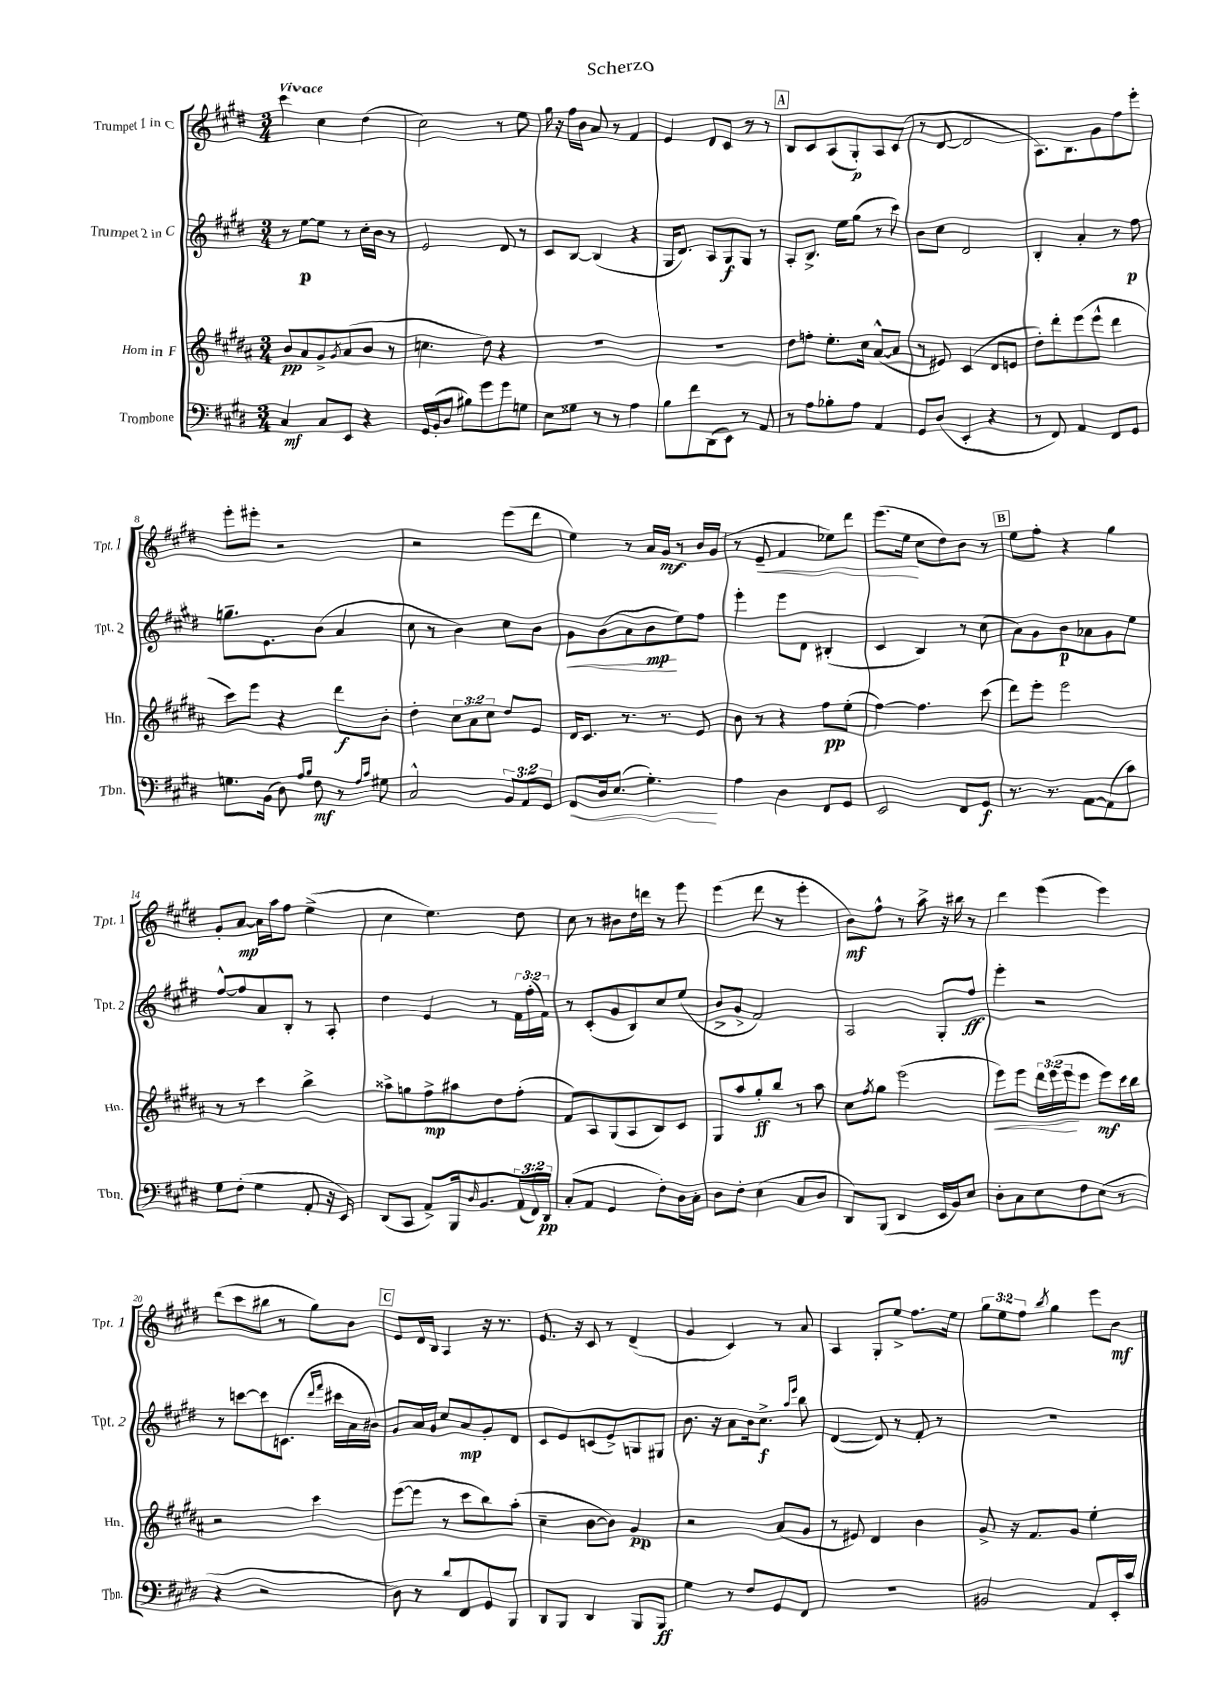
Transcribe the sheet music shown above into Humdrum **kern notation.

**kern	**kern	**kern	**kern
*staff4	*staff3	*staff2	*staff1
*clefF4	*clefG2	*clefG2	*clefG2
*k[f#c#g#d#]	*k[f#c#g#d#a#]	*k[f#c#g#d#]	*k[f#c#g#d#]
*M3/4	*M3/4	*M3/4	*M3/4
4C#	8b	8r	4ccc#
.	8a#	[8ee	.
8C#	8g#^	8ee]	4cc#
.	8qg#	.	.
8EE	(8a#	8r	.
4r	8b	16cc#'	(4dd#
.	.	16b	.
.	8r	8r	.
=	=	=	=
16GG#	4.cc	2e	2cc#)
(16BB'	.	.	.
8D#	.	.	.
8B#)	.	.	.
8g#	8dd#)	.	.
8g#	4r	8d#	8r
8G	.	8r	8ee
=	=	=	=
8E	2.r	8c#	16gg#
.	.	.	16r
8G##	.	[8B	16ff#
.	.	.	16b
8r	.	(4B]	8a
8r	.	.	8r
4A	.	4r	4f#
=	=	=	=
8B	2.r	16G#	4e
.	.	8.d#)	.
8f#	.	.	.
(8DD#	.	8A	8d#
8EE)	.	8G#	8c#
8r	.	8G#	8r
8AA	.	8r	8r
=	=	=	=
8r	8dd#	8A'	8B
8A	8ff'	8.B^	8c#
8B-'	8.ee'	.	(8A
.	.	16ee	.
8A	.	(8gg#	8G#')
.	16cc#	.	.
4AA	([8a#^^	8r	8A
.	8a#]	8ccc#)	(8c#
=	=	=	=
8GG#	8r	8b	8r
(8D#	8e#)	8cc#	[8d#
4EE'	(4c#	2d#	2d#]
4r	8d#	.	.
.	8e	.	.
=	=	=	=
8r	8dd#')	4B'	8.A)
8FF#)	8ddd#'	.	.
.	.	.	8.B
4AA	(8eee	4a'	.
.	8eee^^	.	8g#
8FF#	4ddd#	8r	8ff#
8GG#	.	8ff#	8eee'
=	=	=	=
8.G	8ccc#)	8.gg~	8eee'
.	8eee	.	8eee#'
(16BB	.	8.e	.
8D#)	4r	.	2r
16qqA	.	.	.
16qqB	.	.	.
8F#	.	(8b	.
8r	8ddd#	4a	.
16qqA	.	.	.
16qqc#	.	.	.
8G#	8b'	.	.
=	=	=	=
2C#^^	4dd#'	8cc#	2r
.	.	8r	.
.	12cc#	4b)	.
.	12a#	.	.
.	12cc#	.	.
12BB	8dd#	8cc#	(8eee
12AA	.	.	.
.	8e	8b	8ddd#
12GG#	.	.	.
=	=	=	=
8FF#	16d#	8g#	4ee)
.	8.c#	.	.
16D#	.	(8b	.
(8.E	.	.	.
.	8.r	8a	8r
4.G#')	.	8b	16a
.	8.r	.	16g#
.	.	8ee)	8r
.	8e	8ff#	16b
.	.	.	(16g#
=	=	=	=
4A	8b	4eee'	8r
.	8r	.	8e~
4D#	4r	8eee	4f#
.	.	8d#	.
8FF#	8ff#	(4B#'	8ee-)
8GG#	(8ee'	.	8ddd#
=	=	=	=
2EE	[4ff#)	4c#	(8.eee
.	.	.	16ee
.	4.ff#]	4B)	8cc#
.	.	.	8dd#)
8FF#	.	8r	8b
8GG#	(8ccc#	(8cc#	8r
=	=	=	=
8.r	8ddd#)	8a)	8ee
.	8eee'	8g#	8ff#'
8.r	.	.	.
.	2eee	8b	4r
[8AA	.	8a-	.
(8AA]	.	8g#	4gg#
8c#)	.	8ee	.
=	=	=	=
8G#	8r	[8ff#^^	8g#'
(8F#'	8r	8ff#]	[8a
4G#	4ccc#	8a	16a]
.	.	.	16aa
.	.	8B'	8ff#
8AA'	4bb^	8r	(4ee^
16r	.	8A'	.
16EE)	.	.	.
=	=	=	=
(8DD#	8aa##^	4dd#	4cc#
8CC#	8gg	.	.
8AA^)	8ff#^	4e	4.ee)
16BBB	8aa#	.	.
16qqD#	.	.	.
8.BB	.	.	.
.	8dd#	8r	.
(24AA	(8ff#'	24f#	8dd#
24FF#)	.	(24ff#'	.
24DD#	.	24f#)	.
=	=	=	=
(8C#'	8f#)	8r	8cc#
8AA	8A#	(8c#'	8r
4GG#	(8G#	8g#	8b#
.	8A#	8B)	16dd#
.	.	.	16ddd
8F#')	8B)	8cc#	8r
16D#	8c#	(8ee	8eee
16C#'	.	.	.
=	=	=	=
8D#	8G#	8b^	(4eee
8F#'	8aa#	8g#^	.
(4E	8gg#'	2f#)	8ddd#
.	8bb	.	8r
8C#	8r	.	4eee'
8D#	8aa#	.	.
=	=	=	=
8DD#)	8cc#	2A	8b)
.	8qff#	.	.
(8BBB	8gg#	.	8ff#^^
4DD#	(2eee	.	8r
.	.	.	8aa^
16EE	.	8G#'	16r
16BB)	.	.	16bb#
8E	.	8ff#	8r
=	=	=	=
8D#'	8eee)	4eee'	4ddd#
8C#	8eee	.	.
8E	24ddd#	2r	(4eee
.	(24eee	.	.
.	24eee	.	.
8F#	8eee	.	.
(8E	8eee)	.	4eee)
8r	16ccc#	.	.
.	16bb	.	.
=	=	=	=
4r	2r	8r	(8ddd#
.	.	[8ccc	8ccc#
2r	.	8ccc]	8bb#
.	.	(8.c	8r
.	4ccc#	.	8gg#)
.	.	16qqddd#	.
.	.	16qqfff#	.
.	.	16ccc#	.
.	.	16a	8b
.	.	16b#)	.
=	=	=	=
8D#)	([8eee	8g#	8e
8r	8eee]	16a	16d#
.	.	16g#	16B
8d#	8r	8cc#	4A
8FF#	8ccc#	8a	.
8GG#	8bb)	8g#'	16r
.	.	.	8.r
8BBB	(8aa#'	8d#	.
=	=	=	=
8DD#	4cc#~	8c#	8.e
8BBB	.	8e	.
.	.	.	16r
4DD#	[8b	(8c	8c#
.	8b])	8e^)	8r
8BBB	4g#	8G	(4d#~
8BBB	.	8G#	.
=	=	=	=
4G#	2r	8.b	4g#
.	.	16r	.
8r	.	8a	4c#)
8F#	.	16b	.
.	.	8.cc#^	.
8GG#	(8a#	.	8r
.	.	16qqaa	.
.	.	16qqeee	.
8FF#	8g#	8bb	8a
=	=	=	=
2.r	8r	([4d#	4A
.	8e#)	.	.
.	4d#	8d#])	8G#'
.	.	8r	8ee^
.	4b	8f#'	8.ff#
.	.	8r	.
.	.	.	16ee
=	=	=	=
2BB#	8g#^	2.r	12gg#
.	.	.	12ee
.	16r	.	.
.	.	.	12ff#
.	8.f#	.	.
.	.	.	8qbb
.	.	.	4gg#
.	8g#	.	.
8AA	4ee'	.	8eee
16EE'	.	.	8b
16c#	.	.	.
==	==	==	==
*-	*-	*-	*-
